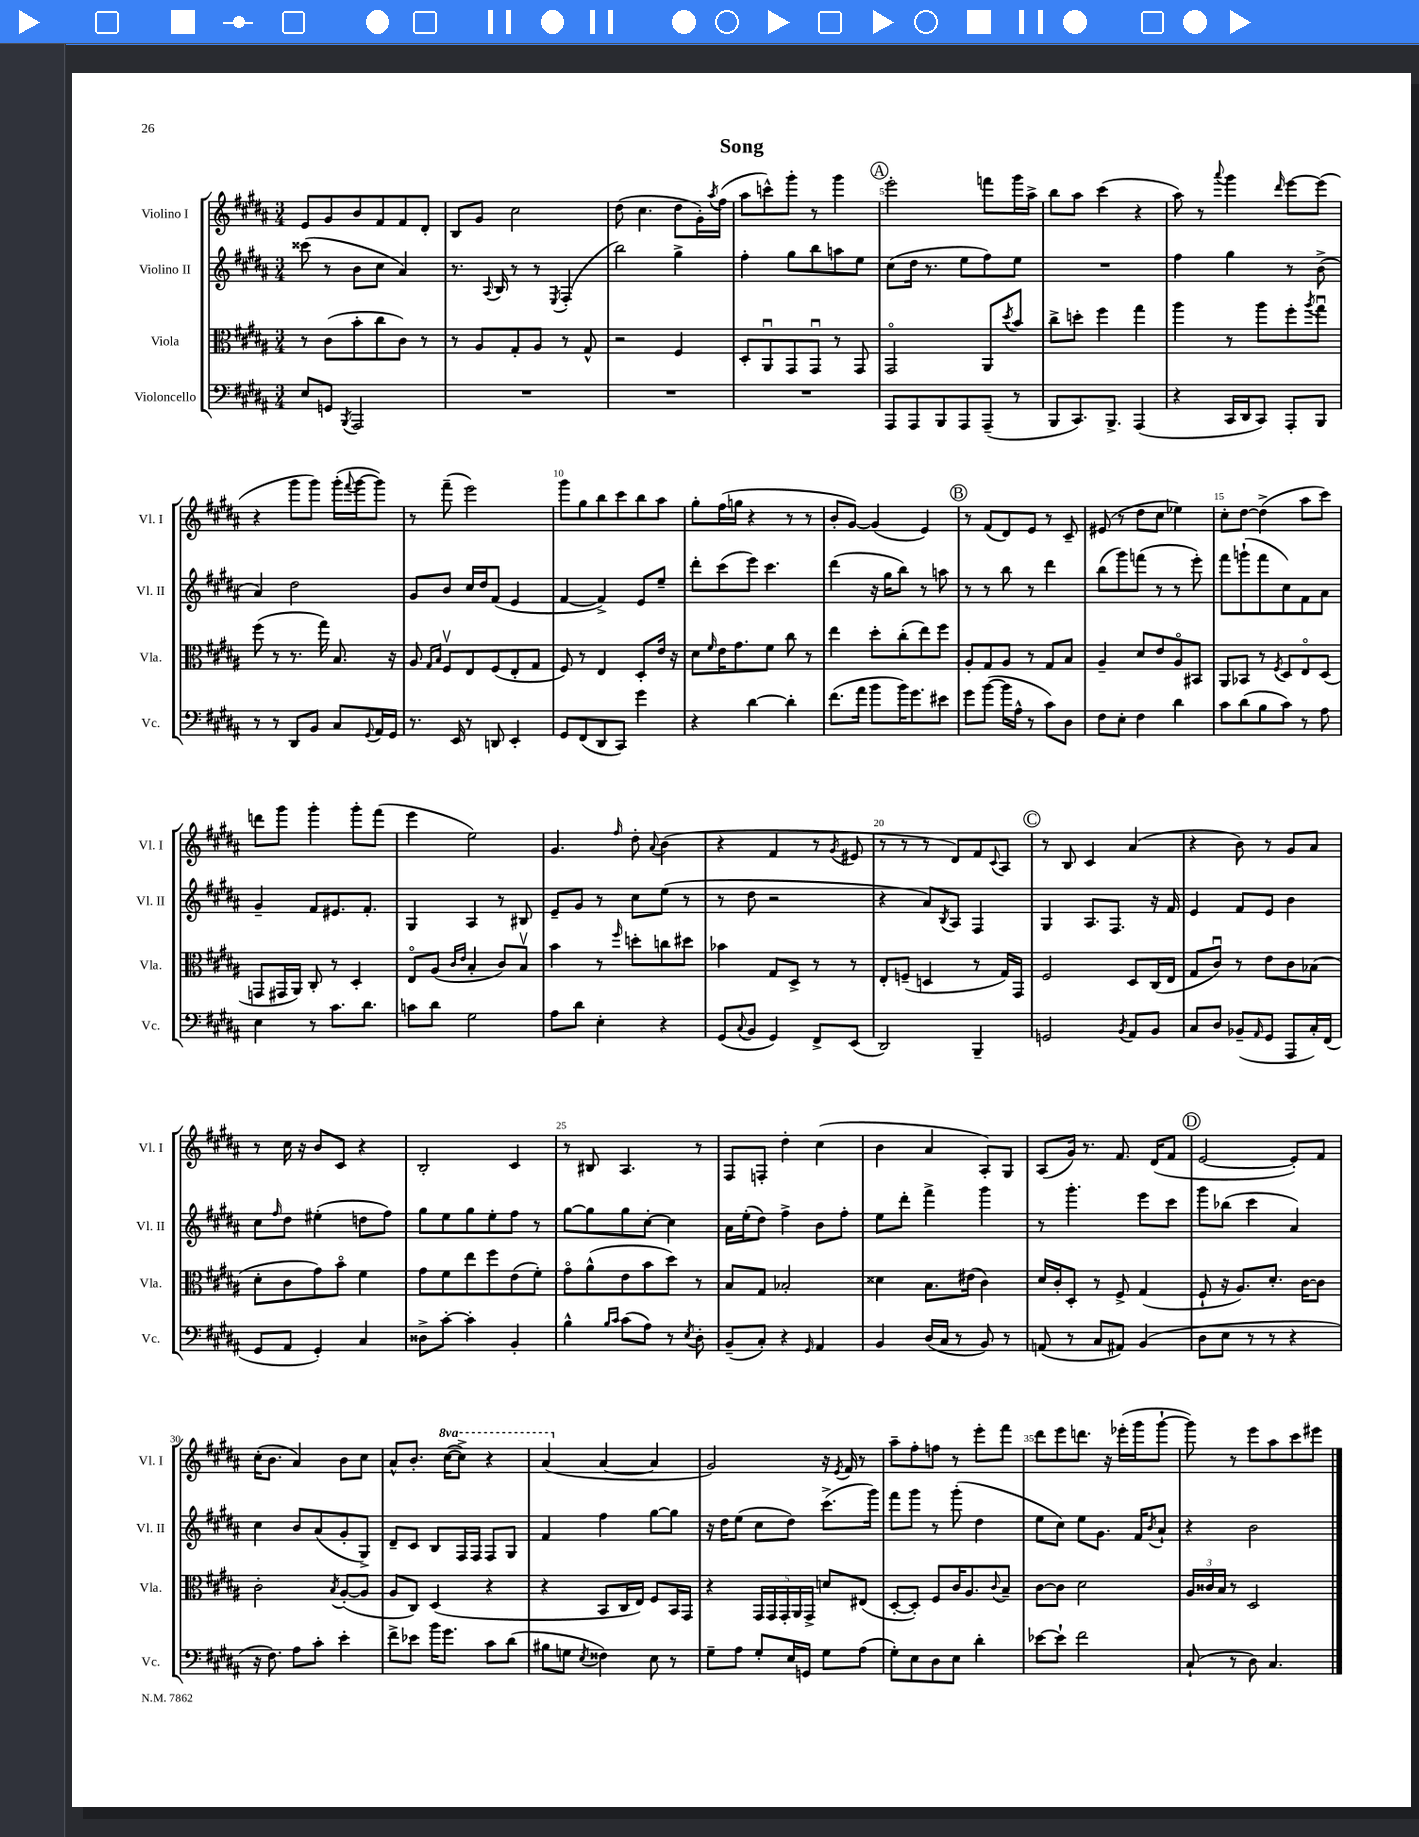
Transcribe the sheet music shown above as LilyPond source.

\header { title = "Song" }
<<
\new StaffGroup <<
\new Staff = "s0" \with { instrumentName = "Violino I" shortInstrumentName = "Vl. I" } {
    \clef treble \key b \major \numericTimeSignature \time 3/4 \set Staff.ottavationMarkups = #ottavation-simple-ordinals
    e'8 gis'8 b'8 fis'8 fis'8 dis'8-. |
    b8 gis'8 cis''2 |
    dis''8( cis''4. dis''8 gis'16-.) \acciaccatura { ais''8 } fis''16( |
    ais''8 c'''8-^) gis'''8-. r8 gis'''4 |
    \mark \markup { \circle "A" } e'''2-. f'''8 gis'''16 ais''16-> |
    b''8 ais''8 cis'''4( r4 |
    ais''8) r8 \appoggiatura { ais'''8 } gis'''4 \grace { dis'''16 } e'''8~ e'''8( |
    r4 gis'''8 gis'''8) gis'''16-.( \appoggiatura { fis'''8 } gis'''16~ gis'''8) |
    r8 fis'''8--( e'''2) |
    gis'''8 gis''8 b''8 cis'''8 b''8 ais''8 |
    gis''8-. fis''16( g''16 r4 r8 r8 |
    b'8-. gis'8~) gis'4( e'4) |
    \mark \markup { \circle "B" } r8 fis'8( dis'8) e'8 r8 cis'8-- |
    eis'8( r8 dis''8 cis''8 ees''4) |
    cis''8-. dis''8~ dis''4->( ais''8 cis'''8) |
    d'''8 gis'''8 gis'''4-. gis'''8-. fis'''8( |
    e'''4 e''2) |
    gis'4. \grace { fis''16 } dis''8-. \appoggiatura { ais'8 } b'4( |
    r4 fis'4 r8 \acciaccatura { gis'8 } eis'8 |
    r8 r8 r8 dis'8) fis'8 \appoggiatura { cis'8 } ais8 |
    \mark \markup { \circle "C" } r8 b8 cis'4 ais'4( |
    r4 b'8) r8 gis'8 ais'8 |
    r8 cis''16 r16 b'8 cis'8 r4 |
    b2-. cis'4 |
    r8 bis8 ais4. r8 |
    fis8 f8-. dis''4-. cis''4( |
    b'4 ais'4 ais8-.) gis8 |
    ais8( gis'16) r8. fis'8. dis'16( fis'8 |
    \mark \markup { \circle "D" } e'2~ e'8-.) fis'8 |
    cis''16-.( b'8. ais'4) b'8 cis''8 |
    ais'8-^ b'8.-. \ottava #1 cis'''16~( cis'''8->) r4 |
    ais''4( \ottava #0 ais'4~ ais'4 |
    gis'2) r16 \acciaccatura { e'8 } fis'16 r8 |
    ais''8-- fis''8-. f''8 r8 e'''8-. fis'''8 |
    dis'''8 e'''8 d'''8. r16 ees'''16-.( gis'''16 gis'''8~-! |
    gis'''8) r8 e'''8 ais''8 cis'''8 eis'''8 \bar "|." |
}
\new Staff = "s1" \with { instrumentName = "Violino II" shortInstrumentName = "Vl. II" } {
    \clef treble \key b \major \numericTimeSignature \time 3/4
    cisis'''8( r8 b'8 cis''8 ais'4) |
    r8. \appoggiatura { ais8 } b16 r8 r8 \acciaccatura { e8 } fis4-.( |
    b''2) gis''4-> |
    fis''4-. gis''8 b''8 a''8 e''8 |
    \mark \markup { \circle "A" } cis''8( dis''16 r8. e''8 fis''8) e''8 |
    R2. |
    fis''4 gis''4 r8 b'8->( |
    ais'4) dis''2 |
    gis'8 b'8 cis''16 dis''16 fis'8( e'4 |
    fis'4~ fis'4->) e'8 e''8-- |
    dis'''8-. cis'''8( e'''8) cis'''4. |
    dis'''4( r16 gis''16 b''8) r8 a''8 |
    \mark \markup { \circle "B" } r8 r8 b''8 r8 dis'''4 |
    b''8( gis'''8) f'''8( r8 r8 e'''8-.) |
    fis'''8 g'''8-!( fis'''8 cis''8) fis'8 ais'8 |
    gis'4-- fis'8 eis'8. fis'8.-. |
    gis4 ais4 r8 bis8 |
    e'8-- gis'8 r8 cis''8 e''8( r8 |
    r8 dis''8 r2 |
    r4 ais'8) \acciaccatura { b8 } ais8 fis4 |
    \mark \markup { \circle "C" } gis4 ais8. fis8. r16 fis'16 |
    e'4 fis'8 e'8 b'4 |
    cis''8 \grace { fis''16 } dis''8 eis''4-.( d''8 fis''8) |
    gis''8 e''8 gis''8 e''8-. fis''8 r8 |
    gis''8~ gis''8 gis''8 cis''8~-. cis''4 |
    ais'16 e''16-.( dis''8) fis''4-> b'8 fis''8-. |
    e''8 dis'''8-. fis'''4-> gis'''4 |
    r8 gis'''4.-. e'''8 cis'''8 |
    \mark \markup { \circle "D" } gis'''8 bes''8( cis'''4 ais'4) |
    cis''4 b'8 ais'8( gis'8-. gis8->) |
    dis'8-- cis'8 b8 fis16 fis16 fis8 gis8 |
    fis'4 fis''4 gis''8~ gis''8 |
    r16 dis''16 e''8( cis''8 dis''8) cis'''8.->( gis'''16) |
    fis'''8 gis'''8 r8 gis'''8-.( dis''4 |
    e''8 cis''8) e''8 gis'8. fis'16 \acciaccatura { b'8 } ais'8-! |
    r4 b'2 \bar "|." |
}
\new Staff = "s2" \with { instrumentName = "Viola" shortInstrumentName = "Vla." } {
    \clef alto \key b \major \numericTimeSignature \time 3/4
    r8 cis'8( b'8-. cis''8 cis'8) r8 |
    r8 ais8 gis8-. ais8 r8 gis8-^ |
    r2 fis4 |
    dis8-. ais,8\downbow gis,8 gis,8\downbow r8 gis,8 |
    \mark \markup { \circle "A" } gis,2\flageolet ais,8 \acciaccatura { dis''8 } b'8 |
    cis''8-> d''8-. fis''4 gis''4 |
    ais''4 r8 ais''8 fis''8-. \acciaccatura { ais''8 } gis''8\downbow |
    fis''8( r8 r8. gis''16) b8. r16 |
    ais8 \grace { gis16 b16 } fis8\upbow e8 fis8( e8-. gis8 |
    fis8) r8 e4 dis8-. e'16 r16 |
    dis'8 \grace { fis'16 } e'16 gis'8. fis'8 cis''8 r8 |
    e''4 dis''8-. cis''8-.( e''8) fis''8 |
    \mark \markup { \circle "B" } ais8-. gis8 ais8 r8 gis8 b8 |
    ais4-- dis'8 e'8 ais8\flageolet bis,8 |
    ais,8 bes,8 r8 \acciaccatura { fis8 } dis8 e8\flageolet dis8( |
    g,8 gis,16 ais,16) cis8-. r8 dis4-. |
    e8\flageolet ais8( \grace { cis'16 e'16 } b4-. cis'8) b8\upbow |
    b'4 r8 \grace { fis''16 } d''8-. c''8 dis''8 |
    bes'4 gis8 dis8-> r8 r8 |
    e8-. f8--( d4 r8 gis16) gis,16 |
    \mark \markup { \circle "C" } fis2 dis8 cis16( e16 |
    gis8 cis'8\downbow) r8 e'8 cis'8 bes8( |
    dis'8-. cis'8 gis'8) b'8\flageolet fis'4 |
    gis'8 fis'8 e''8 fis''8 e'8( fis'8-.) |
    gis'8\flageolet ais'8-^( e'8 b'8 dis''8) r8 |
    b8 gis8 bes2-. |
    disis'4 b8. eis'16( cis'4) |
    dis'16 cis'16-. dis8-. r8 fis8-> gis4( |
    \mark \markup { \circle "D" } fis8-! r16 ais8.) dis'8.-. cis'16~ cis'8 |
    cis'2-. \acciaccatura { b8 } ais8~-.( ais8 |
    ais8 cis8) dis4( r4 |
    r4 b,8 cis16 e16) fis8 b,16 gis,16 |
    r4 \tuplet 5/4 { gis,16 gis,16 gis,16-. ais,16 gis,16-> } d'8 eis8( |
    dis8~-. dis8-.) fis8 cis'16 ais8. \appoggiatura { cis'8 } b8-- |
    cis'8~ cis'8 dis'2 |
    \tuplet 3/2 { ais16 cisis'16 b16 } r8 dis2 \bar "|." |
}
\new Staff = "s3" \with { instrumentName = "Violoncello" shortInstrumentName = "Vc." } {
    \clef bass \key b \major \numericTimeSignature \time 3/4
    e8 g,8 \acciaccatura { b,,8 } ais,,2 |
    R2. |
    R2. |
    R2. |
    \mark \markup { \circle "A" } ais,,8 ais,,8 b,,8 ais,,8 ais,,8--( r8 |
    b,,8 cis,8.) b,,8.-> ais,,4( |
    r4 cis,16 dis,16 cis,8) ais,,8-. b,,8 |
    r8 r8 dis,8 b,8 cis8 \appoggiatura { gis,8 } ais,16 gis,16 |
    r8. e,16 r8 d,8 e,4-. |
    gis,8 fis,8( dis,8 cis,8) gis'4 |
    r4 dis'4~ dis'4-. |
    fis'8.( ais'16 b'8 b'16) gis'8. eis'8 |
    \mark \markup { \circle "B" } gis'8 b'8~( b'16 ais16-^ r8 cis'8) dis8 |
    fis8 e8-. fis4 dis'4 |
    cis'8 dis'8( b8 cis'8) r8 ais8 |
    e4 r8 cis'8. dis'8. |
    c'8 dis'8 gis2 |
    ais8 dis'8 e4-. r4 |
    gis,8( \appoggiatura { cis8 } b,8 gis,4) fis,8-> e,8( |
    dis,2) b,,4-- |
    \mark \markup { \circle "C" } g,2 \acciaccatura { b,8 } ais,8 b,8 |
    cis8 dis8 bes,8--( \grace { ais,16 } gis,8 ais,,8 cis16-.) fis,16( |
    gis,8 ais,8 gis,4-.) cis4 |
    disis8-> cis'8~-. cis'4-. b,4-. |
    b4-^ \grace { b16 cis'16 } cis'8( ais8) r8 \acciaccatura { e8 } dis8-. |
    b,8--( cis8-.) r4 \grace { gis,16 } ais,4 |
    b,4 dis16( cis16 r8 b,8) r8 |
    a,8( r8 cis8 ais,8) b,4( |
    \mark \markup { \circle "D" } dis8 e8 r8 r8 r4 |
    r16 fis8.) ais8 cis'8-. e'4-. |
    fis'8-> ees'8 b'16 gis'8. cis'8 dis'8( |
    bis8 g8 \acciaccatura { e8 } fisis4) e8 r8 |
    gis8-- ais8 gis8-. e16 g,16 gis8 ais8( |
    gis8-.) e8 dis8 e8 dis'4-. |
    ees'8~ ees'8-! fis'2 |
    cis8-!( r8 dis8) cis4. \bar "|." |
}
>>
>>
\layout { \context { \Score \override BarNumber.break-visibility = ##(#f #t #t) barNumberVisibility = #(every-nth-bar-number-visible 5) } }
